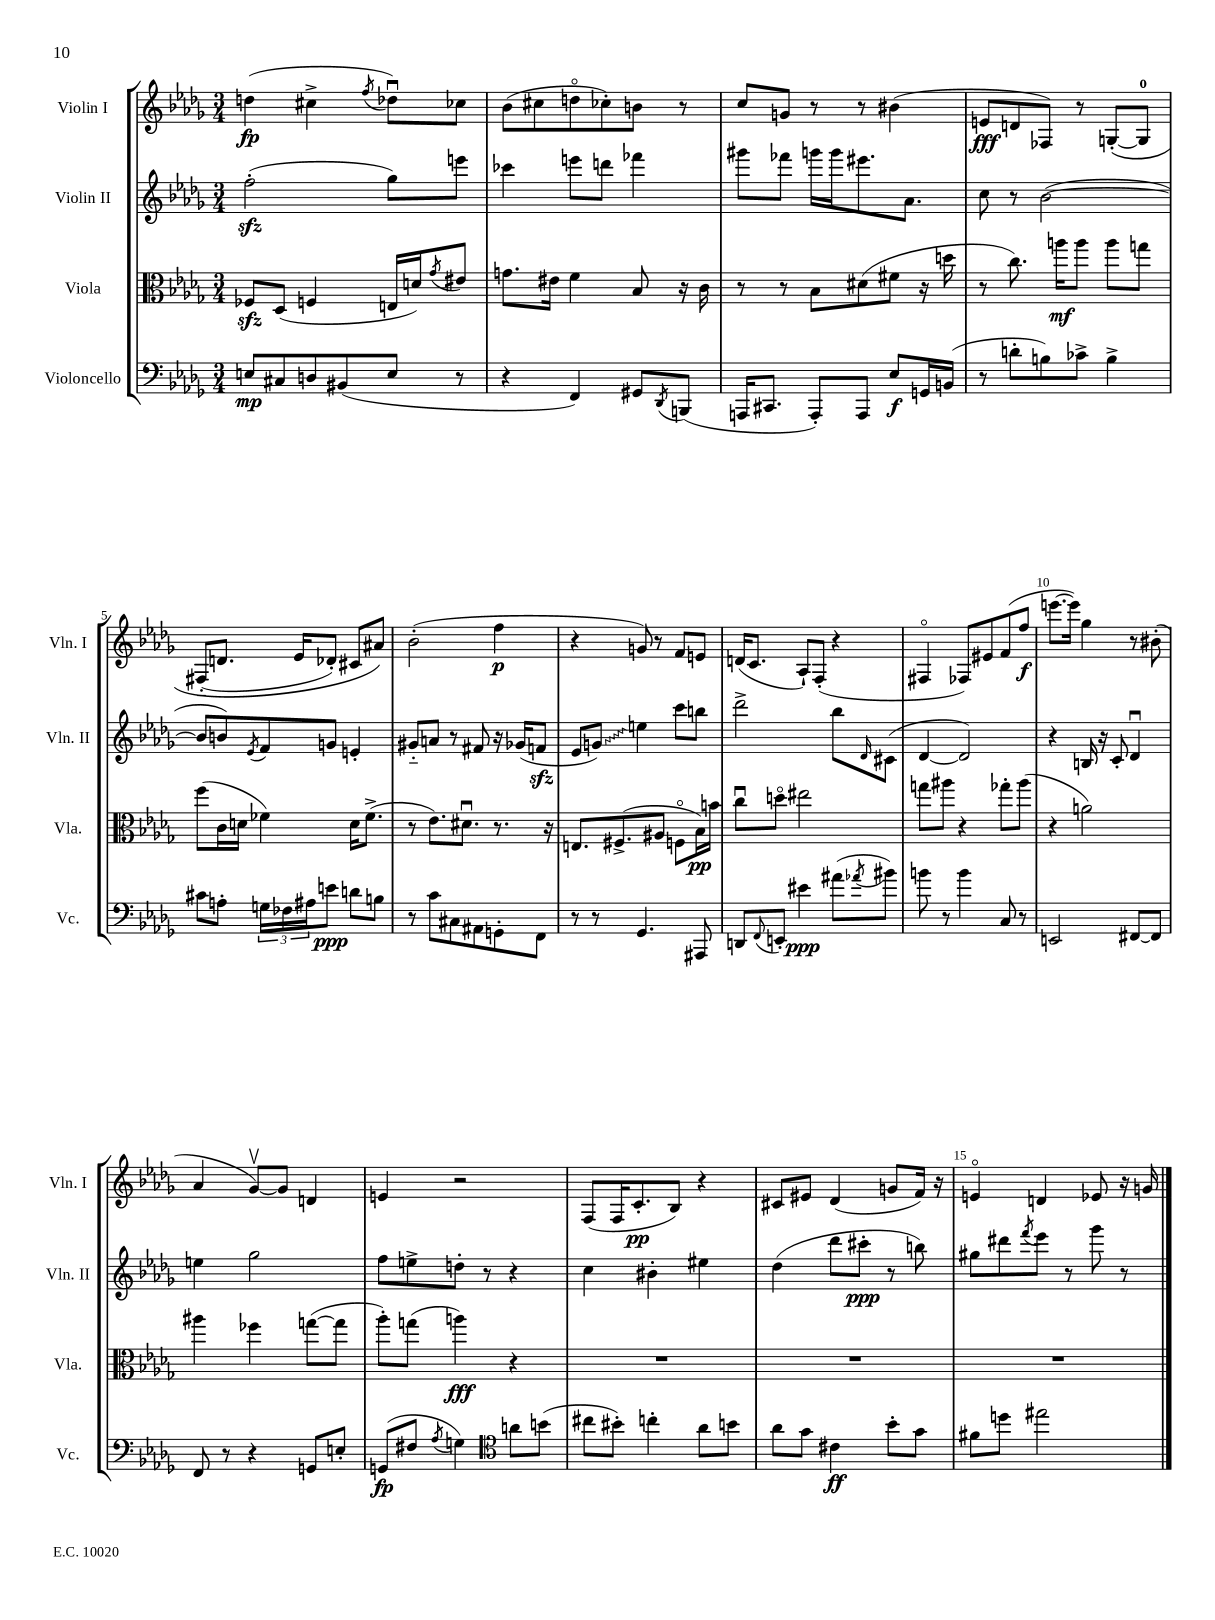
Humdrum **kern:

**kern	**kern	**kern	**kern
*staff4	*staff3	*staff2	*staff1
*clefF4	*clefC3	*clefG2	*clefG2
*k[b-e-a-d-g-]	*k[b-e-a-d-g-]	*k[b-e-a-d-g-]	*k[b-e-a-d-g-]
*M3/4	*M3/4	*M3/4	*M3/4
8E	8F-	(2ff'	(4dd
8C#	(8D-	.	.
8D	4F	.	4cc#^
(8BB#	.	.	.
.	.	.	8qff
8E	16E	8gg-)	8dd-u)
.	16d)	.	.
.	8qg-	.	.
8r	8e#	8eee	8cc-
=	=	=	=
4r	8.g	4ccc-	(8b-
.	.	.	8cc#
.	16e#	.	.
4FF)	4f	8eee	8ddo
.	.	8ddd	8cc-')
8GG#	8B-	4fff-	8b
8qDD-	.	.	.
(8BBB	16r	.	8r
.	16c	.	.
=	=	=	=
16AAA	8r	8ggg#	8cc
8.CC#	.	.	.
.	8r	8fff-	8g
8AAA')	8B-	16ggg	8r
.	.	16ggg	.
8AAA	(8d#	8.eee#	8r
8E-	8f#	.	(4b#
.	.	8.a-	.
16GG	16r	.	.
(16BB	16dd	.	.
=	=	=	=
8r	8r	8cc	8e
8d'	8.cc)	8r	8d
8B)	.	([2b-	8F-)
.	16aa	.	.
8c-^	8aa	.	8r
4B^	8aa	.	&([8G'
.	8gg	.	8G]
=	=	=	=
8c#	(8ff	8b-]	(8F#'~
8A'	16c	8b)	8.d
.	16d	.	.
.	.	8qe-	.
24G	4f-)	8f	.
24F-	.	.	.
.	.	.	16e-
24A#	.	.	.
8e	.	8g	8d-')
8d	16d	4e'	8c#
.	(8.f-^	.	.
8B	.	.	8a#&)
=	=	=	=
8r	8r	8g#'~	(2b-'
8c	8.e-)	8a	.
8C#	.	8r	.
.	8.d#u	.	.
8AA#	.	8f#	.
8GG'	8.r	16r	4ff
.	.	(16g-	.
8FF	.	8f	.
.	16r	.	.
=	=	=	=
8r	8.E	8e-	4r
8r	.	8g)	.
.	(8.F#^	.	.
4.GG-	.	4ee	8g)
.	8A#	.	8r
.	8Fo	8ccc	8f
8AAA#	16B-)	8bb	8e
.	16b	.	.
=	=	=	=
8DD	8ccu	2ddd-^	(16d
.	.	.	8.c
8qqFF	.	.	.
8EE'	8ddo	.	.
4e#	2ee#	.	8A-`)
.	.	.	(8F'
(8a#	.	8bb-	4r
8qa-	.	16qqd-	.
8b#)	.	(8c#	.
=	=	=	=
8b	8gg	[4d-	4F#o
8r	8aa#	.	.
4b	4r	2d-])	8F-)
.	.	.	8e#
8C	8gg-'	.	(8f
8r	(8aa#	.	8ff
=	=	=	=
2EE	4r	4r	[8.eee
.	.	.	16eee])
.	2a)	16B	4gg-
.	.	16r	.
.	.	8c'	.
[8FF#	.	4d-u	8r
8FF#]	.	.	(8b#'
=	=	=	=
8FF	4aa#	4ee	4a-
8r	.	.	.
4r	4ff-	2gg-	[8g-v)
.	.	.	8g-]
8GG	([8gg	.	4d
8E'	8gg]	.	.
=	=	=	=
(8GG	8aa-')	8ff	4e
8F#	(8gg	8ee^	.
8qA-	.	.	.
4G)	4aa)	8dd'	2r
.	.	8r	.
*clefC4	*	*	*
8a	4r	4r	.
(8b	.	.	.
=	=	=	=
8cc#	2.r	4cc	(8F
8b#')	.	.	16F
.	.	.	8.c'
4cc'	.	4b#'	.
.	.	.	8B-)
8a-	.	4ee#	4r
8b	.	.	.
=	=	=	=
8a-	2.r	(4dd-	8c#
8g-	.	.	8e#
4c#	.	8ddd-	(4d-
.	.	8ccc#'	.
8b-'	.	8r	8g
8g-	.	8bb)	16f)
.	.	.	16r
=	=	=	=
8f#	2.r	8gg#	4eo
8dd	.	8ddd#	.
.	.	8qfff	.
2ee#	.	8eee-	4d
.	.	8r	.
.	.	8ggg-	8e-
.	.	8r	16r
.	.	.	16g
==	==	==	==
*-	*-	*-	*-
